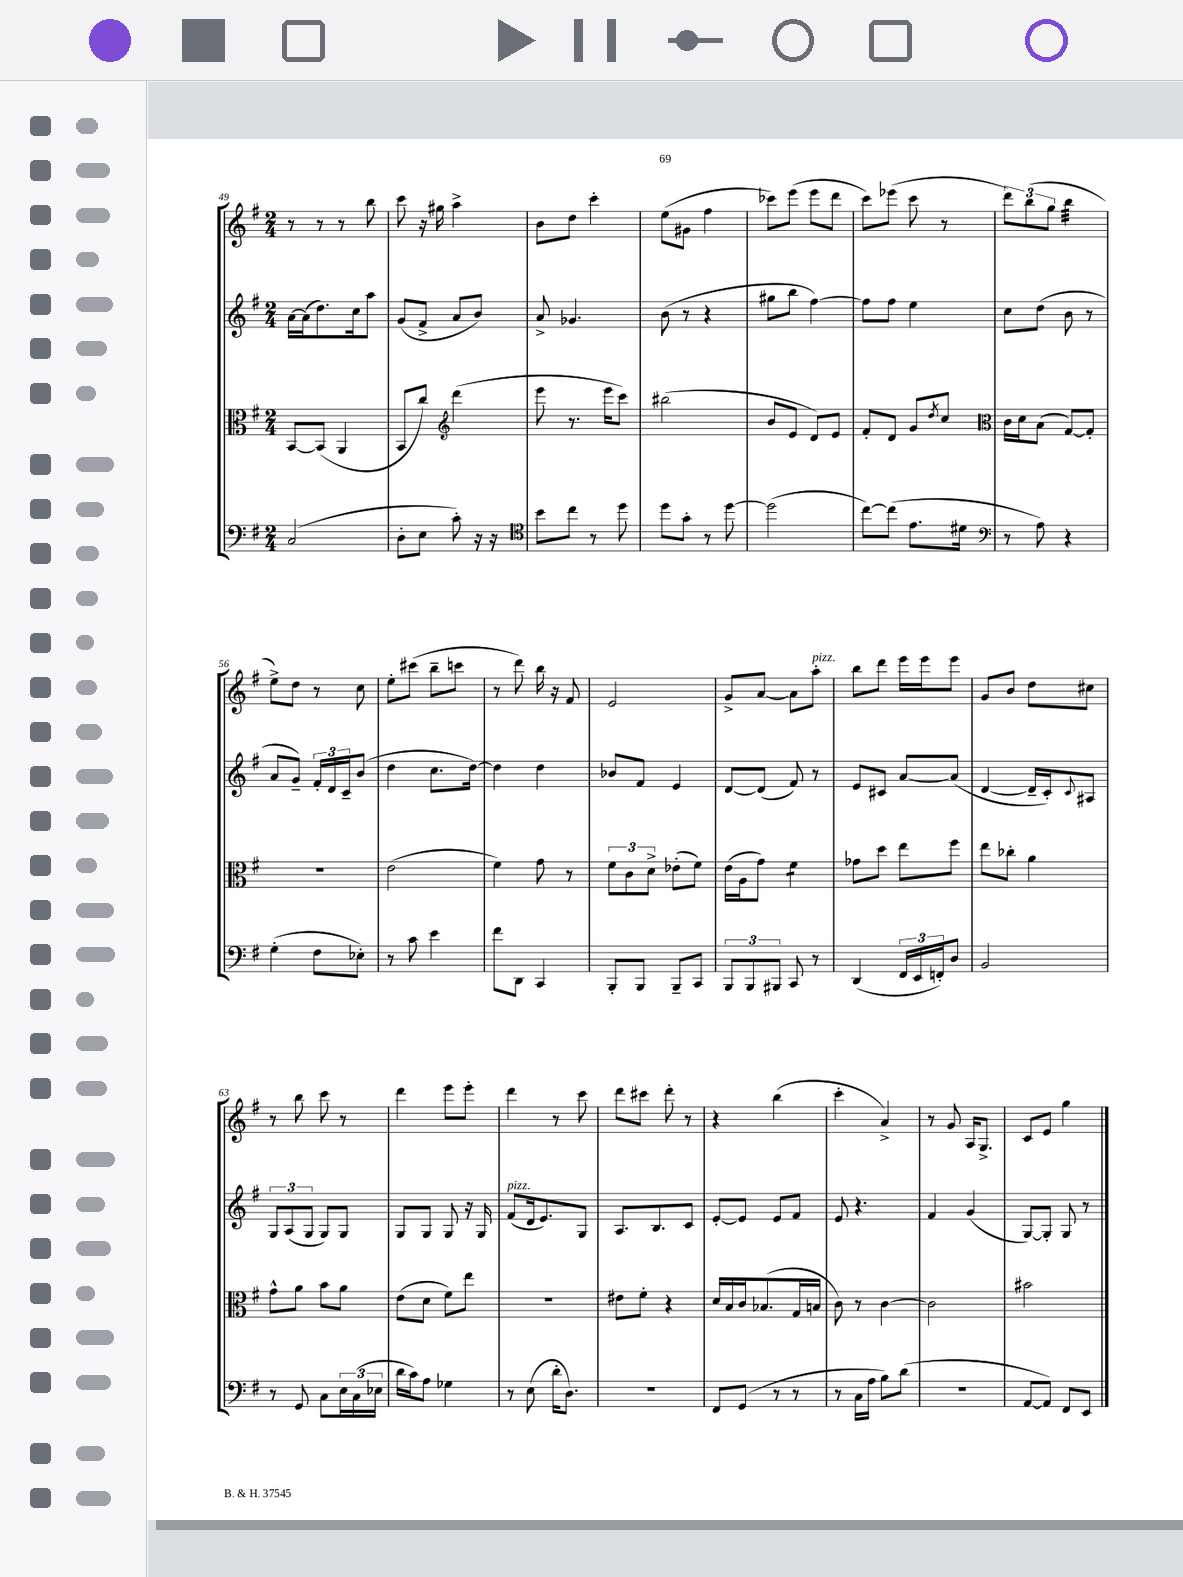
<<
\new StaffGroup <<
\new Staff = "s0" {
    \clef treble \key g \major \numericTimeSignature \time 2/4
    r8 r8 r8 b''8 |
    c'''8 r16 gis''16 a''4-> |
    b'8 d''8 c'''4-. |
    e''8( gis'8 fis''4 |
    ces'''8) e'''8( e'''8 d'''8 |
    c'''8) ees'''8( c'''8 r8 |
    \tuplet 3/2 { d'''8) b''8( g''8 } b''4:32 |
    e''8->) d''8 r8 c''8 |
    e''8-. cis'''8( b''8-- c'''8 |
    r8 d'''8) b''16 r16 fis'8 |
    e'2 |
    g'8-> a'8~ a'8 a''8-.^\markup { \italic "pizz." } |
    b''8 d'''8 e'''16 e'''16 e'''8 |
    g'8 b'8 d''8 cis''8 |
    r8 b''8 c'''8 r8 |
    d'''4 e'''8 e'''8-. |
    d'''4 r8 c'''8 |
    d'''8 cis'''8 d'''8-. r8 |
    r4 b''4( |
    c'''4-. a'4->) |
    r8 g'8 a16 g8.-> |
    c'8 e'8 g''4 \bar "|." |
}
\new Staff = "s1" {
    \clef treble \key g \major \numericTimeSignature \time 2/4
    a'16~ a'16( d''8.) c''16 a''8 |
    g'8( fis'8-> a'8 b'8) |
    a'8-> ges'4. |
    b'8( r8 r4 |
    gis''8 b''8 fis''4~) |
    fis''8 fis''8 e''4 |
    c''8 d''8( b'8 r8 |
    a'8 g'8--) \tuplet 3/2 { fis'16-. d'16 c'16-- } b'8( |
    d''4 c''8. d''16~) |
    d''4 d''4 |
    bes'8 fis'8 e'4 |
    d'8~ d'8( fis'8) r8 |
    e'8 cis'8 a'8~ a'8( |
    d'4~ d'16-- c'16-.) \appoggiatura { c'8 } ais8 |
    \tuplet 3/2 { g8 a8( g8 } g8) g8 |
    g8 g8 g8 r16 g16 |
    fis'8^\markup { \italic "pizz." }( d'16 e'8.) g8 |
    a8. b8. c'8 |
    e'8~-. e'8 e'8 fis'8 |
    e'8 r4. |
    fis'4 g'4( |
    g8~) g8-. g8 r8 \bar "|." |
}
\new Staff = "s2" {
    \clef alto \key g \major \numericTimeSignature \time 2/4
    b,8~ b,8( a,4 |
    b,8 c''8) \clef treble d'''4( |
    e'''8 r8. e'''16 c'''8) |
    bis''2( |
    b'8 e'8 d'8) e'8 |
    fis'8-. d'8 g'8 \acciaccatura { d''8 } c''8 |
    \clef alto c'16 d'16 b8( g8~) g8-. |
    R2 |
    e'2( |
    fis'4) g'8 r8 |
    \tuplet 3/2 { fis'8 c'8 d'8-> } ees'8-.( fis'8) |
    e'16( a16 g'8) fis'4:8 |
    ges'8 d''8 e''8 fis''8 |
    e''8 ces''8-. a'4 |
    g'8-^ a'8 b'8 a'8 |
    e'8( d'8 fis'8) e''8 |
    R2 |
    eis'8 fis'8-. r4 |
    d'16 b16 c'16 bes8.( g16 b16 |
    c'8) r8 c'4~ |
    c'2 |
    bis'2 \bar "|." |
}
\new Staff = "s3" {
    \clef bass \key g \major \numericTimeSignature \time 2/4
    c2( |
    d8-. e8 c'8-.) r16 r16 |
    \clef tenor b'8 c''8 r8 d''8 |
    d''8 g'8-. r8 d''8~ |
    d''2( |
    c''8~) c''8( e'8. dis'16 |
    \clef bass r8 a8) r4 |
    g4-.( fis8 ees8-.) |
    r8 c'8 e'4 |
    fis'8 d,8 c,4 |
    b,,8-. b,,8 b,,8-- c,8 |
    \tuplet 3/2 { b,,8 b,,8 bis,,8 } c,8 r8 |
    d,4( \tuplet 3/2 { fis,16 e,16 f,16-.) } d8 |
    b,2 |
    r8 g,8 c8 \tuplet 3/2 { e16 c16( ees16 } |
    d'16 c'16) a8 ges4 |
    r8 e8( d'16-. d8.) |
    r2 |
    fis,8 g,8( r8 r8 |
    r8 c16 a16 b8) d'8( |
    r2 |
    a,8~ a,8) fis,8 e,8 \bar "|." |
}
>>
>>
\layout { \context { \Score currentBarNumber = #49 } }
